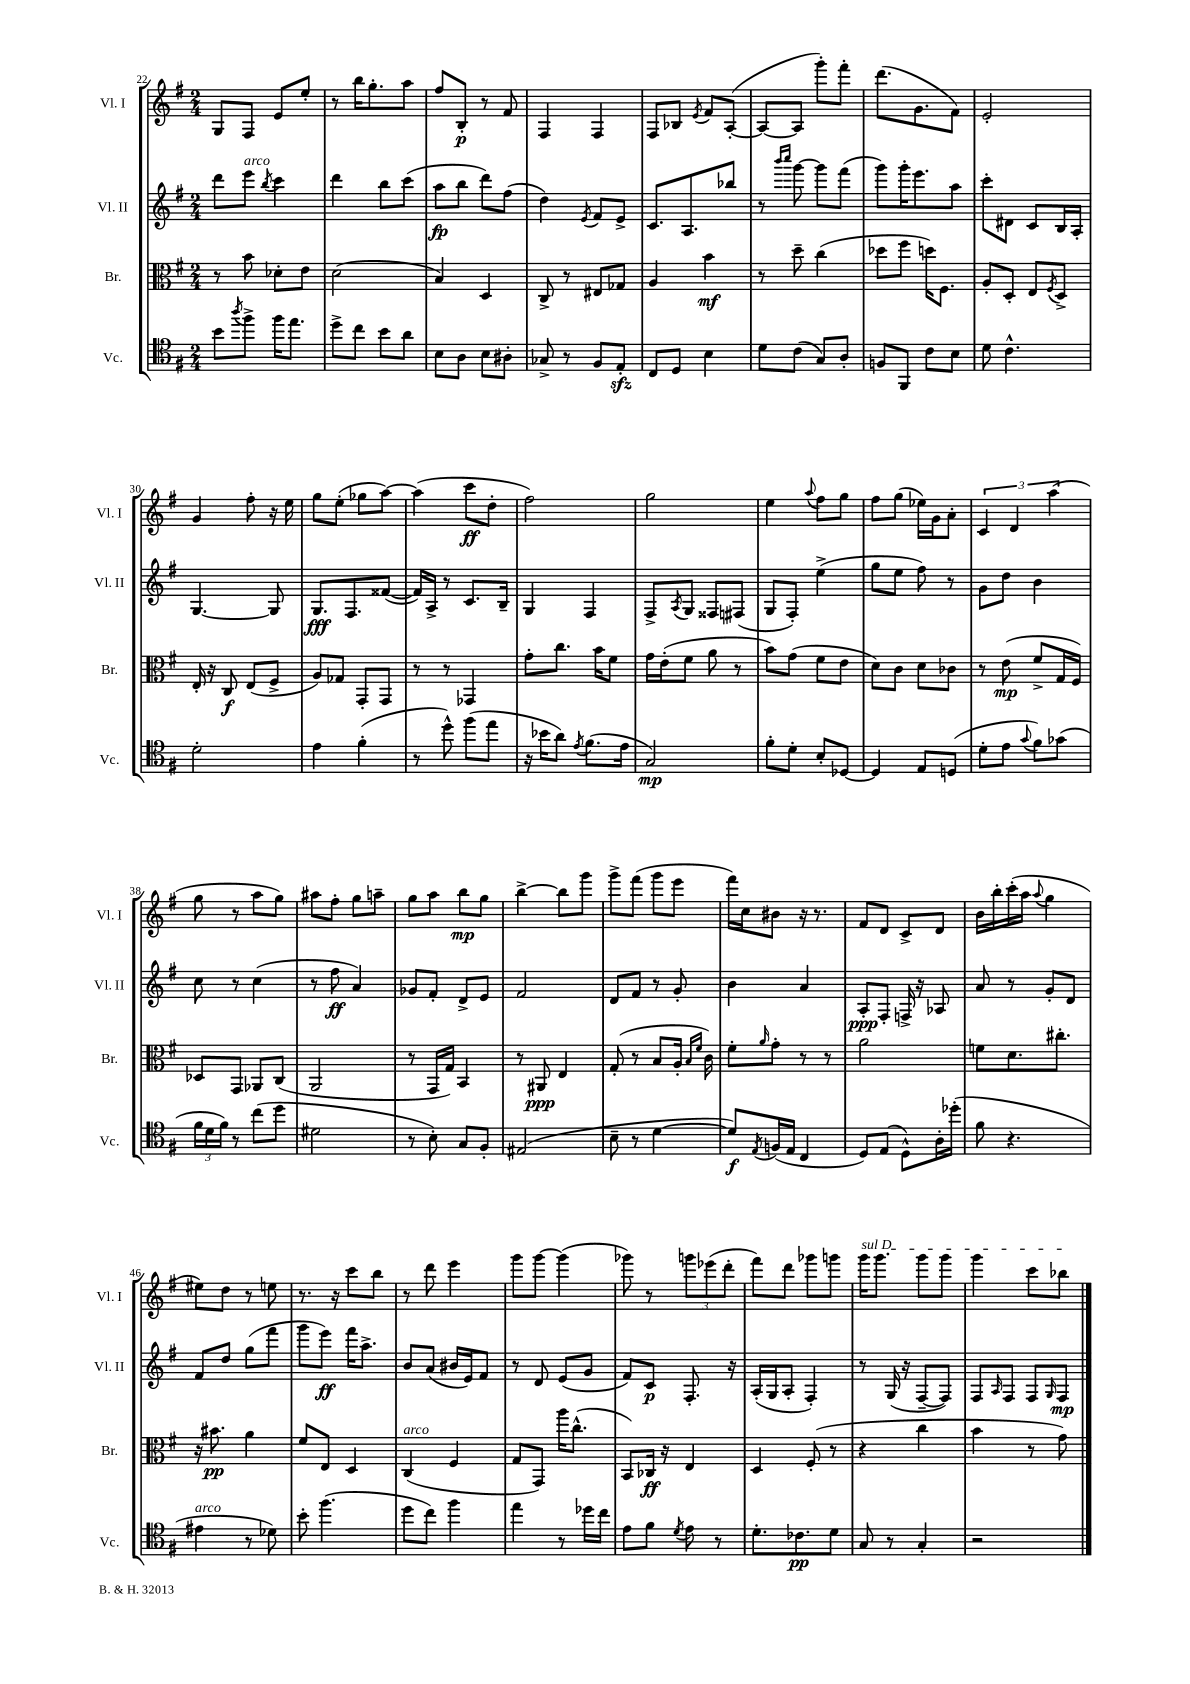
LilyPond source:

<<
\new StaffGroup <<
\new Staff = "s0" \with { instrumentName = "Vl. I" shortInstrumentName = "Vl. I" } {
    \clef treble \key g \major \numericTimeSignature \time 2/4
    g8 fis8 e'8 e''8-. |
    r8 b''16 g''8.-. a''8 |
    fis''8 b8-.\p r8 fis'8 |
    fis4 fis4 |
    fis8 bes8 \acciaccatura { e'8 } fis'8 a8~-.( |
    a8~ a8 g'''8-.) fis'''8-. |
    d'''8.( g'8. fis'8) |
    e'2-. |
    g'4 fis''8-. r16 e''16 |
    g''8 e''8-.( ges''8 a''8~) |
    a''4( c'''8\ff d''8-. |
    fis''2) |
    g''2 |
    e''4 \appoggiatura { a''8 } fis''8 g''8 |
    fis''8 g''8( ees''16) g'16 a'8-. |
    \tuplet 3/2 { c'4 d'4 a''4( } |
    g''8 r8 a''8 g''8) |
    ais''8 fis''8-. g''8 a''8-- |
    g''8 a''8 b''8\mp g''8 |
    b''4~-> b''8 g'''8 |
    g'''8-> fis'''8( g'''8 e'''8 |
    fis'''16) c''16 bis'8 r16 r8. |
    fis'8 d'8 c'8-> d'8 |
    b'16 b''16-. c'''16-.( a''16 \appoggiatura { a''8 } g''4 |
    eis''8) d''8 r8 e''8 |
    r8. r16 c'''8 b''8 |
    r8 d'''8 e'''4 |
    g'''8 g'''8~ g'''4( |
    ges'''8) r8 \tuplet 3/2 { g'''8 ees'''8( d'''8-. } |
    fis'''8) d'''8 ges'''8 g'''8 |
    \once \override TextSpanner.bound-details.left.text = \markup { \italic "sul D" } g'''16\startTextSpan g'''8. g'''8 g'''8 |
    g'''4 c'''8 bes''8\stopTextSpan \bar "|." |
}
\new Staff = "s1" \with { instrumentName = "Vl. II" shortInstrumentName = "Vl. II" } {
    \clef treble \key g \major \numericTimeSignature \time 2/4
    d'''8 e'''8^\markup { \italic "arco" } \acciaccatura { b''8 } c'''4 |
    d'''4 b''8 c'''8( |
    a''8\fp b''8 d'''8) fis''8( |
    d''4) \acciaccatura { e'8 } fis'8 e'8-> |
    c'8. a8. bes''8 |
    r8 \grace { b'''16 c''''16 } g'''8~ g'''8 fis'''8( |
    g'''8) g'''16-. e'''8. a''8 |
    c'''8-. dis'8 c'8 b16 a16-. |
    g4.~ g8 |
    g8.\fff fis8. fisis'8~( |
    fisis'16) a16-> r8 c'8. b16-- |
    g4 fis4 |
    fis8-> \acciaccatura { a8 } g8 fisis8 fis8( |
    g8 fis8-.) e''4->( |
    g''8 e''8 fis''8) r8 |
    g'8 d''8 b'4 |
    c''8 r8 c''4( |
    r8 fis''8\ff a'4) |
    ges'8 fis'8-. d'8-> e'8 |
    fis'2 |
    d'8 fis'8 r8 g'8-. |
    b'4 a'4 |
    a8-.\ppp fis8-. f16-> r16 aes8 |
    a'8 r8 g'8-. d'8 |
    fis'8 d''8 g''8( fis'''8 |
    g'''8 e'''8\ff) fis'''16 a''8.-> |
    b'8 a'8( bis'16 e'16) fis'8 |
    r8 d'8 e'8( g'8 |
    fis'8) c'8\p fis8.-. r16 |
    a16-.( g16 a8-. fis4-.) |
    r8 g16( r16 fis8~-- fis8) |
    fis8 \grace { a16 } fis8 fis8 \grace { g16 } fis8\mp \bar "|." |
}
\new Staff = "s2" \with { instrumentName = "Br." shortInstrumentName = "Br." } {
    \clef alto \key g \major \numericTimeSignature \time 2/4
    r8 b'8 des'8-. e'8 |
    d'2( |
    b4) d4 |
    c8-> r8 eis8 ges8 |
    a4 b'4\mf |
    r8 d''8-- c''4( |
    des''8 fis''8 d''16) fis8. |
    a8-. d8-. e8 \acciaccatura { fis8 } d8-> |
    e16-. r16 c8\f e8( fis8-> |
    a8) ges8 g,8-. g,8 |
    r8 r8 ges,4 |
    g'8-. c''8. b'16 fis'8 |
    g'16 e'16-.( fis'8 a'8 r8 |
    b'8) g'8( fis'8 e'8 |
    d'8) c'8 d'8 ces'8 |
    r8 e'8\mp( fis'8-> g16 fis16) |
    des8 g,8 aes,8 c8( |
    a,2 |
    r8 g,16 g16) b,4 |
    r8 ais,8\ppp e4 |
    g8-.( r8 b8 a16-. \grace { b16 fis'16 } c'16) |
    fis'8-. \grace { a'16 } g'8-. r8 r8 |
    a'2 |
    f'8 d'8. cis''8.-. |
    r16 bis'8.\pp a'4 |
    fis'8 e8 d4 |
    c4^\markup { \italic "arco" }( fis4 |
    g8 g,8) a''16 c''8.-^( |
    b,8) ces16\ff r16 e4 |
    d4 fis8-.( r8 |
    r4 c''4 |
    b'4 r8 g'8) \bar "|." |
}
\new Staff = "s3" \with { instrumentName = "Vc." shortInstrumentName = "Vc." } {
    \clef tenor \key g \major \numericTimeSignature \time 2/4
    b'8 \acciaccatura { a''8 } fis''8-> fis''16 e''8. |
    d''8-> c''8 b'8 a'8 |
    b8 a8 b8 ais8-. |
    ges8-> r8 fis8 e8-.\sfz |
    c8 d8 b4 |
    d'8 c'8( g8) a8-. |
    f8 fis,8 c'8 b8 |
    d'8 c'4.-^ |
    d'2-. |
    e'4 fis'4-.( |
    r8 d''8-^) fis''8( e''8 |
    r16 bes'16 a'8) \acciaccatura { e'8 } fis'8.( e'16 |
    g2\mp) |
    fis'8-. d'8-. b8-. des8~ |
    des4 e8 d8( |
    d'8-. e'8 \appoggiatura { g'8 } fis'8) ges'8( |
    \tuplet 3/2 { fis'16 d'16 fis'16) } r8 c''8( d''8 |
    dis'2 |
    r8 b8-.) g8 fis8-. |
    eis2( |
    b8-- r8 d'4~ |
    d'8\f) \acciaccatura { e8 } f16( e16 c4 |
    d8) e8( d8-^) a16-. des''16-.( |
    fis'8 r4. |
    eis'4^\markup { \italic "arco" } r8 des'8) |
    b'8-. fis''4.( |
    d''8 c''8) fis''4 |
    e''4 r8 des''16 c''16 |
    e'8 fis'8 \acciaccatura { d'8 } e'8 r8 |
    d'8.-. ces'8.\pp d'8 |
    g8 r8 g4-. |
    r2 \bar "|." |
}
>>
>>
\layout { \context { \Score currentBarNumber = #22 } }
